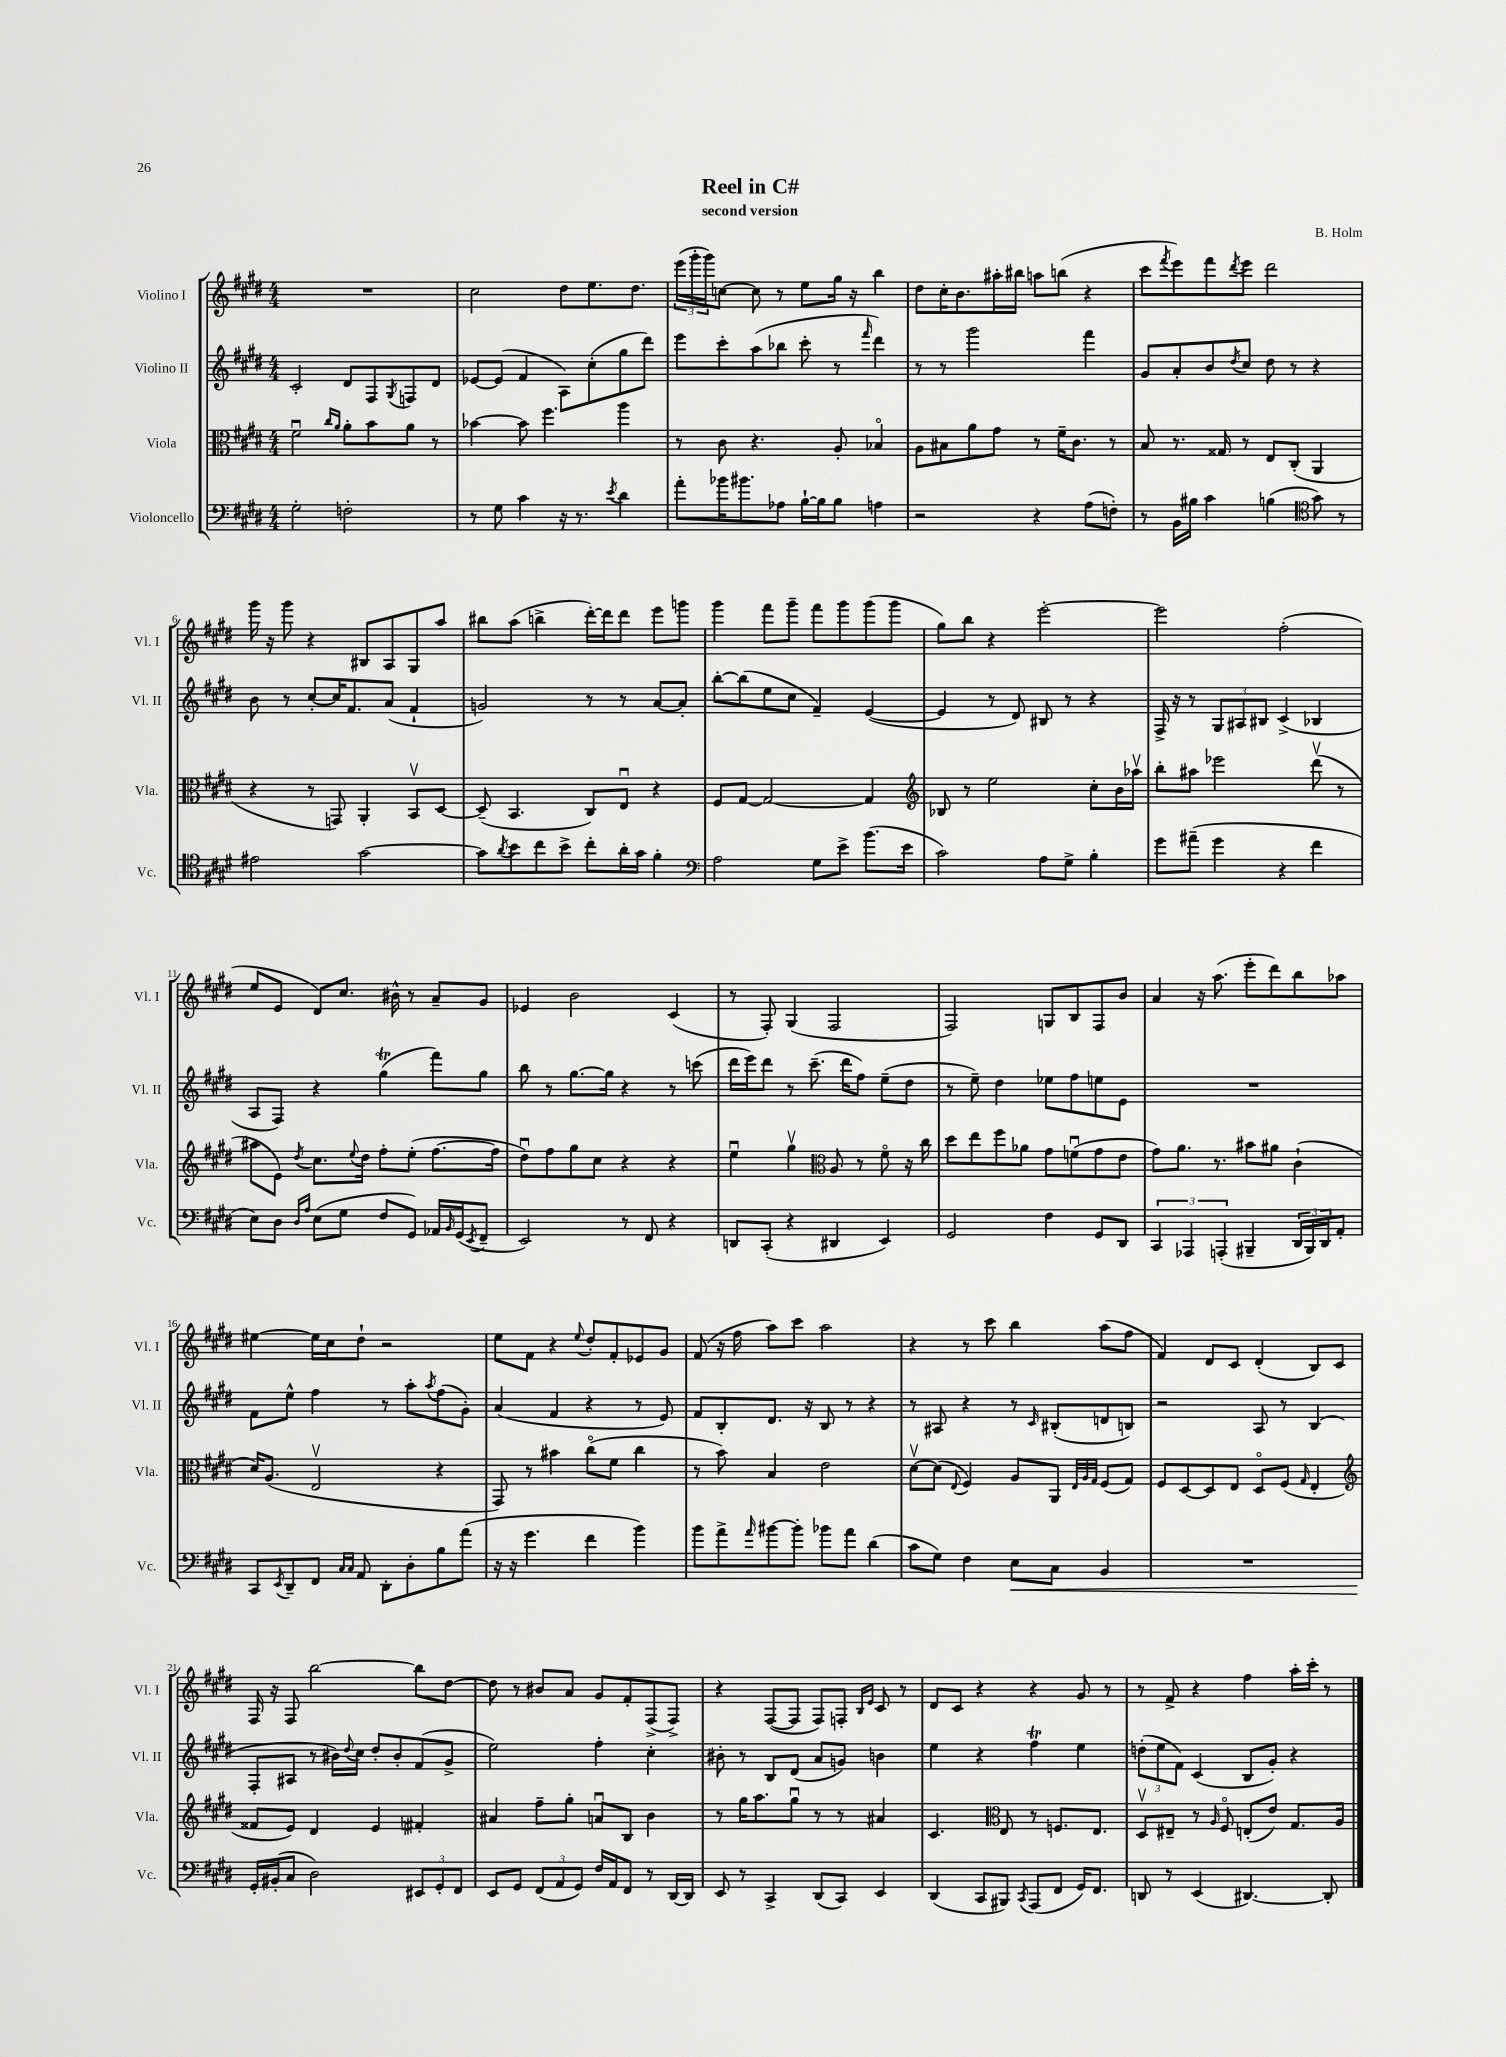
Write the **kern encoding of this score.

**kern	**kern	**kern	**kern
*staff4	*staff3	*staff2	*staff1
*clefF4	*clefC3	*clefG2	*clefG2
*k[f#c#g#d#]	*k[f#c#g#d#]	*k[f#c#g#d#]	*k[f#c#g#d#]
*M4/4	*M4/4	*M4/4	*M4/4
2G#'	2f#u	2c#'	1r
.	16qqcc#	.	.
.	16qqa	.	.
2F'	8a'	8d#	.
.	8b	8F#	.
.	.	8qG#	.
.	8a	8F	.
.	8r	8d#	.
=	=	=	=
8r	[4b-	[8e-	2cc#
8G#	.	(8e-]	.
4c#	8b-]	4f#	.
.	4.ff#	.	.
16r	.	8A)	8dd#
8.r	.	.	.
.	.	(8cc#'	8.ee
8qe	.	.	.
4d#	4aa	8gg#	.
.	.	.	8.dd#
.	.	8ddd#)	.
=	=	=	=
8a'	8r	8eee	(24eee
.	.	.	24ggg#'
.	.	.	24ggg#)
16b-	8c#	8ccc#'	[8cc
8.b#	.	.	.
.	4.r	(8aa	8cc]
8A-	.	8bb-	8r
[16B`	.	8ccc#'	8ee
16B]	.	.	.
8B	8A'	8r	16gg#
.	.	.	16r
.	.	16qqfff#	.
4A	4B-o	4ddd#)	4bb
=	=	=	=
2r	8A	8r	8dd#
.	8B#	8r	16cc#'
.	.	.	8.b
.	8a	2ggg#	.
.	8g#	.	16aa#'
.	.	.	16bb#
4r	8r	.	8aa
.	16f#~	.	(8bb
.	8.c#	.	.
(8A	.	4fff#	4r
8F')	8r	.	.
=	=	=	=
8r	8B	8g#	8ccc#
.	.	.	8qfff#
16BB	8.r	8a'	8eee)
16B#	.	.	.
4c#	.	8b	8fff#
.	16G##	.	.
.	.	8qdd#	8qddd#
.	8r	8cc#	8eee
(4B	8E	8dd#	2ddd#
.	(8C#'	8r	.
*clefC4	*	*	*
8g#)	4AA	4r	.
8r	.	.	.
=	=	=	=
2e#	4r	8b	16ggg#
.	.	.	16r
.	.	8r	8ggg#
.	8r	[8cc#'	4r
.	8GG)	16cc#]	.
.	.	8.f#	.
[2g#	4AA'	.	8B#
.	.	(8a	8A
.	8BBv	4f#`	8G#
.	[8D#	.	8aa
=	=	=	=
8g#]	(8D#~]	2g)	8bb#
8qa	.	.	.
8b	4.BB	.	(8aa
8cc#	.	.	4bb^
8b^	.	.	.
8cc#'	8C#)	8r	[16ddd#')
.	.	.	16ddd#]
16a'	8Eu	8r	8ddd#
16g#	.	.	.
4f#'	4r	[8a	8eee
.	.	8a']	8ggg
=	=	=	=
*clefF4	*	*	*
2A	8F#	[8bb'	4ggg#
.	[8G#	(8bb]	.
.	2G#_	8ee	8fff#
.	.	8cc#	8ggg#~
8G#	.	4f#~)	8fff#
8e^	.	.	8ggg#
(8.b	4G#]	([4e	(8ggg#
.	.	.	8ggg#
16e	.	.	.
=	=	=	=
*	*clefG2	*	*
2c#)	8B-	4e]	8gg#)
.	8r	.	8bb
.	2ee	8r	4r
.	.	8d#)	.
8A	.	8B#	[2eee'
8G#^	.	8r	.
4B'	8cc#'	4r	.
.	16b	.	.
.	16aa-v	.	.
=	=	=	=
8g#	8bb'	16F#^	2eee]
.	.	16r	.
(8a#~	8aa#	8r	.
4g#	2eee-	12G#	.
.	.	12A#	.
.	.	12B#	.
4r	.	(4c#^	(2ff#'
4f#	(8ddd#v	4B-	.
.	8r	.	.
=	=	=	=
8E)	8aa#	8A	8ee
8D#	8e)	8F#)	8e
16qqD#	.	.	.
16qqA	8qdd#	.	.
(8E	8.cc#	4r	8d#)
8G#	.	.	8.cc#
.	8qqee	.	.
.	16dd#	.	.
8F#	8ff#'	(4gg#	.
.	.	.	16b#^^
8GG#)	(8ee'	.	8r
16AA-	[8.ff#	8fff#)	8a~
16qqBB	.	.	.
(16GG#	.	.	.
8qEE	.	.	.
8FF#~	.	8gg#	8g#
.	16ff#]	.	.
=	=	=	=
2EE)	8dd#u)	8bb	4e-
.	8ff#	8r	.
.	8gg#	[8.gg#	2b
.	8cc#	.	.
.	.	16gg#]	.
8r	4r	4r	.
8FF#	.	.	.
4r	4r	8r	(4c#
.	.	(8ccc	.
=	=	=	=
8DD	4eeu	16ddd#	8r
.	.	16eee)	.
(8CC#'	.	8ddd#	8F#')
4r	4gg#v	8r	(4G#
.	.	(8.ccc#~	.
*	*clefC3	*	*
4DD#	8A	.	2F#
.	.	16ddd#	.
.	8r	8ff#)	.
4EE)	8f#o	(8ee~	.
.	16r	8dd#	.
.	16cc#	.	.
=	=	=	=
2GG#	8dd#	8r	2F#)
.	8ee	8ee~)	.
.	8ff#	4dd#	.
.	8a-	.	.
4F#	8g#	8ee-	8G
.	(8fu	8ff#	8B
8GG#	8g#	8ee	8F#
8DD#	8e	8e	8b
=	=	=	=
6CC#	8g#)	1r	4a
.	8.a	.	.
6AAA-	.	.	.
.	.	.	16r
.	8.r	.	(8.aa
(6AAA'	.	.	.
4BBB#~	8b#	.	8eee'
.	8a#	.	8ddd#)
24DD#	(4c#`	.	8bb
24BBB#)	.	.	.
24DD#	.	.	.
8AA'	.	.	8aa-
=	=	=	=
8CC#	16d#)	8f#	[4ee#
.	(8.A	.	.
8qEE	.	.	.
8DD#~	.	8ee^^	.
8FF#	2Ev	4ff#	16ee#]
.	.	.	16cc#
16qqC#	.	.	.
16qqC#	.	.	.
8AA	.	.	8dd#`
8DD#'	.	8r	2r
8D#'	.	8aa'	.
.	.	8qaa	.
8B	4r	(8ff#	.
(8a	.	8g#')	.
=	=	=	=
16r	8GG#)	(4a	8ee
16r	.	.	.
4.g#	8r	.	8f#
.	4b#	4f#	4r
.	.	.	8qqee
4f#	(8cc#o	4r	8dd#'
.	8f#	.	8f#'
4b)	4cc#	8r	8e-
.	.	8e)	8g#
=	=	=	=
8b	8r	8f#	(8f#
8a^	8b)	8B'	16r
.	.	.	16ff#
16qqa	.	.	.
[8b#	4B	8.d#	8aa)
8b#']	.	.	8ccc#
.	.	16r	.
8b-	2e	8B	2aa
8a	.	8r	.
(4d#	.	4r	.
=	=	=	=
8c#	[8d#v	8r	4r
8G#)	(8d#]	8A#	.
.	8qqE	.	.
4F#	4F#)	4r	8r
.	.	.	8ccc#
8E	8A	8r	4bb
.	.	16qqc#	.
8C#	8AA	(8B#'	.
.	32qqE	.	.
.	32qqA	.	.
.	32qqG#	.	.
4BB	(8F#	8d	(8aa
.	8G#)	8B)	8ff#
=	=	=	=
1r	8F#	2r	4f#)
.	[8D#	.	.
.	8D#]	.	8d#
.	8E	.	8c#
.	8D#o	8A	(4d#'
.	(8F#	8r	.
.	16qqG#	.	.
.	4E'	(4B	8B)
.	.	.	8c#
=	=	=	=
*	*clefG2	*	*
16GG#'	8f##	8F#'	16F#
(16BB#'	.	.	16r
8C#	8e)	8A#	8F#
2D#)	4d#	8r	[2bb
.	.	16b#)	.
.	.	8qqdd#	.
.	.	16cc#	.
.	4e	8dd#'	.
.	.	8b#'	.
12EE#	4f#'	(8f#	8bb]
12GG#'	.	.	.
.	.	8g#^	[8dd#
12FF#	.	.	.
=	=	=	=
8EE	4a#	2ee)	8dd#]
8GG#	.	.	8r
(12FF#	8ff#~	.	8b#
12AA	.	.	.
.	8gg#'	.	8a
12GG#)	.	.	.
16F#	8au	4ff#'	8g#
16AA	.	.	.
8FF#	8B	.	8f#'
8r	4b	4cc#'	(8F#^
[16DD#	.	.	8F#^)
16DD#]	.	.	.
=	=	=	=
8EE	8r	8b#'	4r
8r	16gg#	8r	.
.	8.aa	.	.
4CC#^	.	8B	([8F#
.	8gg#u	(8d#	8F#]
(8DD#	8r	8a	8F#)
8CC#)	8r	8g)	8F'
.	.	.	16qqB
.	.	.	16qqe
4EE	4a#	4b	8c#
.	.	.	8r
=	=	=	=
(4DD#	4.c#	4ee	8d#
.	.	.	8c#
8CC#	.	4r	4r
*	*clefC3	*	*
8BBB#)	8E	.	.
8qCC#	.	.	.
(8AAA	8r	4ff#	4r
8FF#	8.F	.	.
16GG#)	.	4ee	8g#
8.FF#	8.E	.	.
.	.	.	8r
=	=	=	=
8DD	8D#v	(12dd'	8r
.	.	12ee	.
8r	8E#~	.	8f#^
.	.	12f#)	.
(4EE	8r	(4c#	4r
.	16qqA	.	.
.	8F#o	.	.
[4.DD#)	(8E'	8B	4ff#
.	8e)	8g#')	.
.	8.G#	4r	16aa'
.	.	.	16ccc#'
8DD#']	.	.	8r
.	16A	.	.
==	==	==	==
*-	*-	*-	*-
